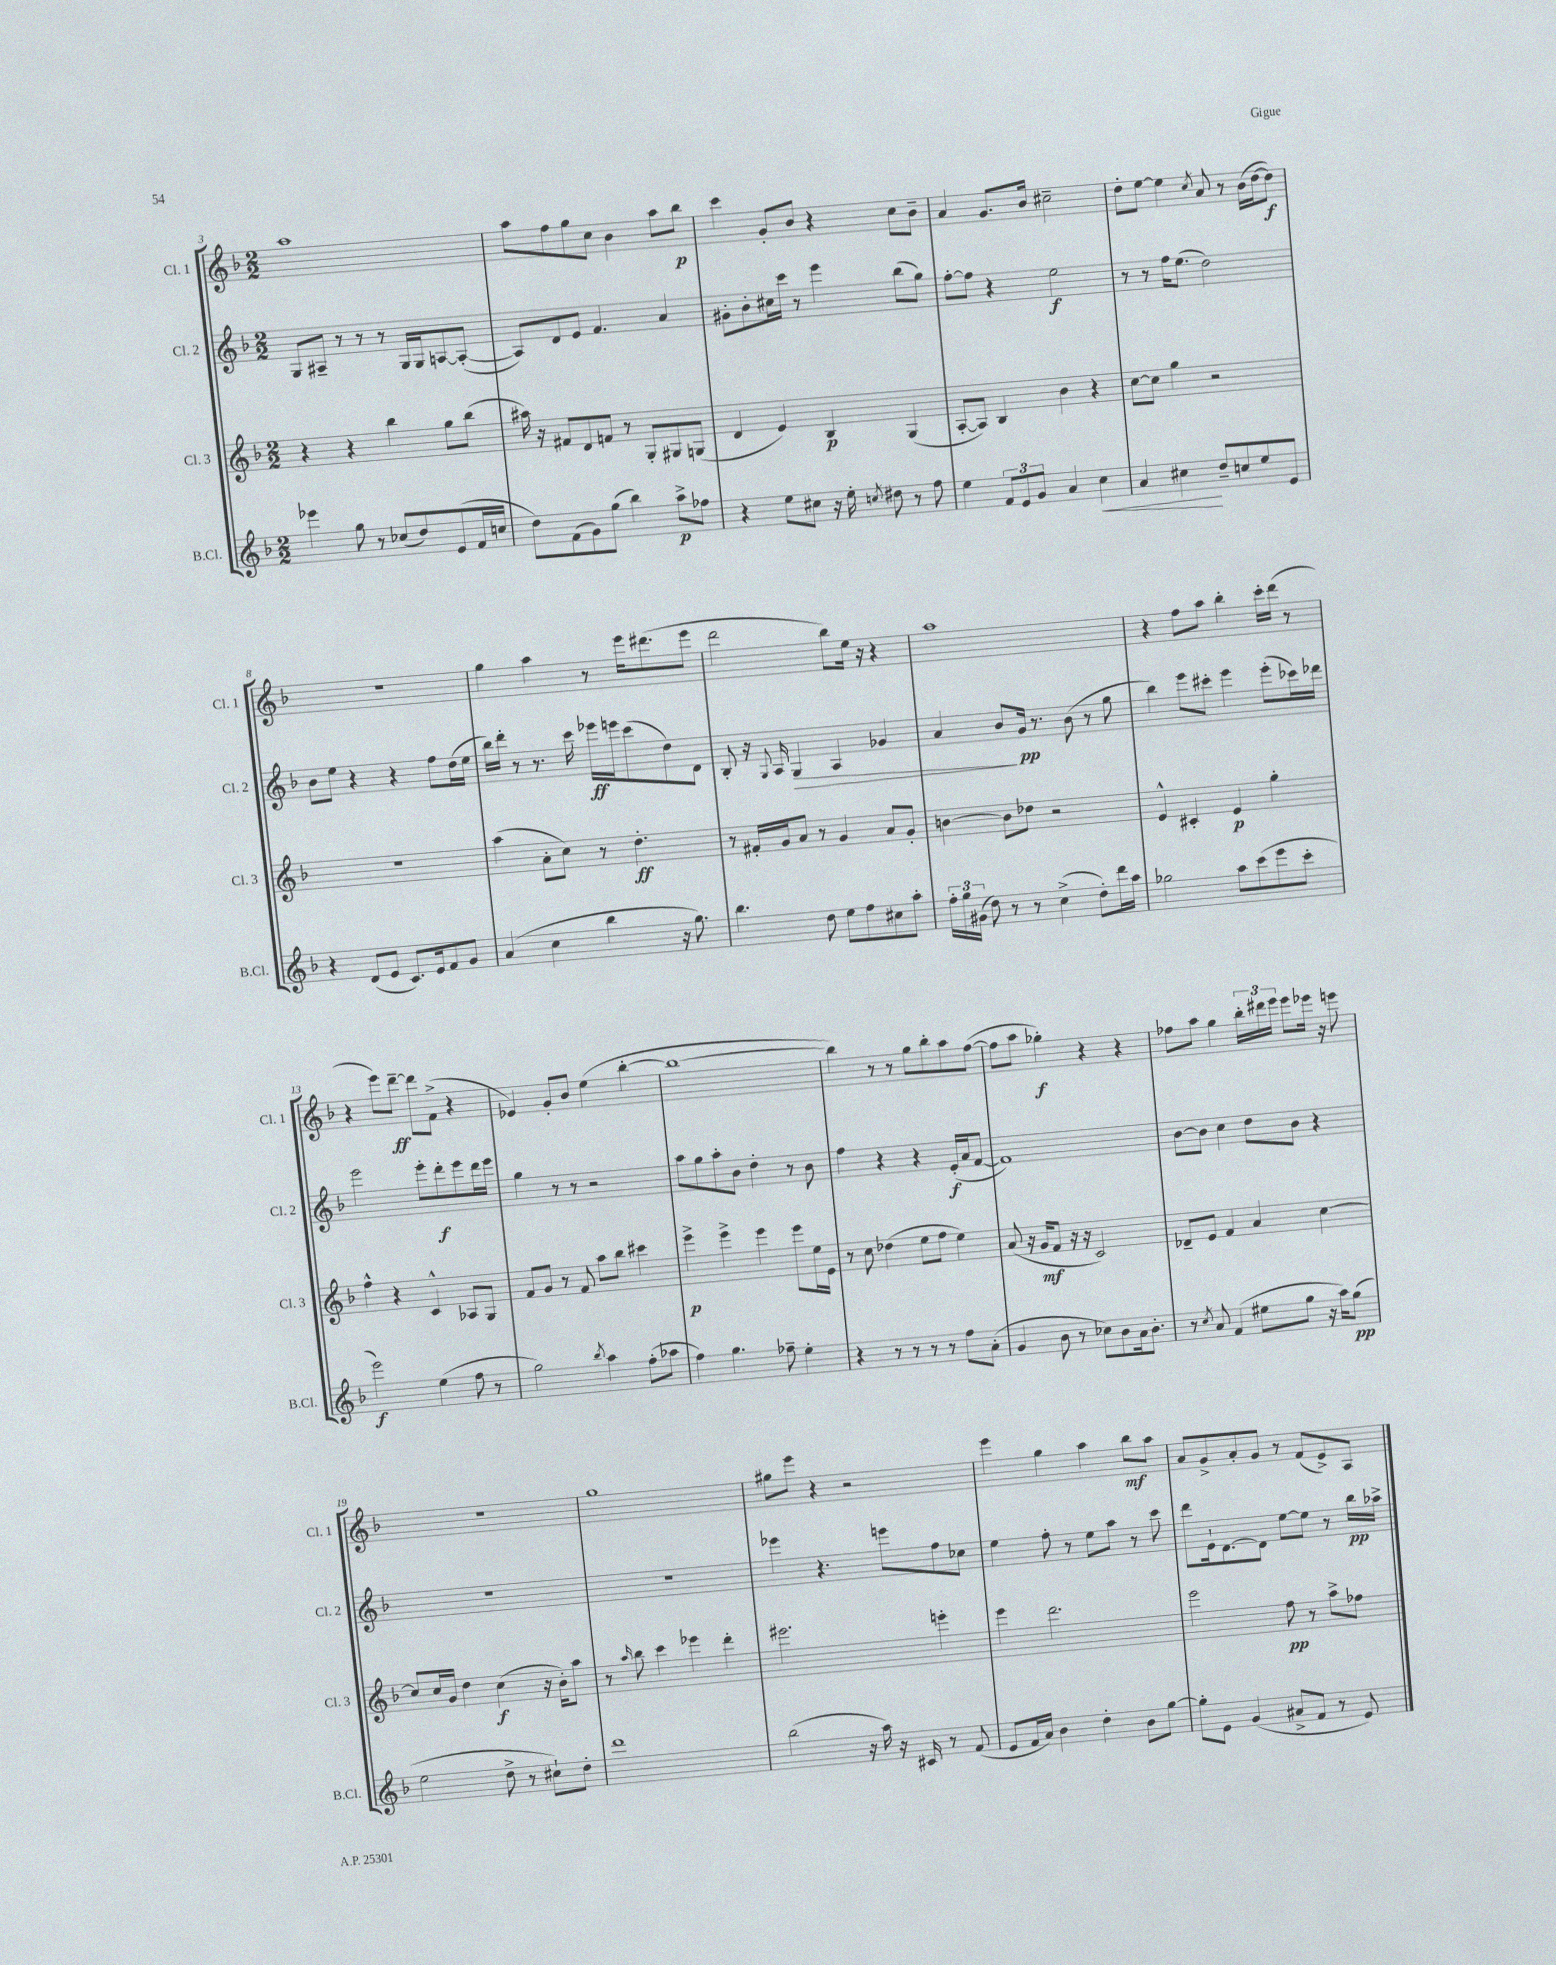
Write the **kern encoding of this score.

**kern	**kern	**kern	**kern
*staff4	*staff3	*staff2	*staff1
*clefG2	*clefG2	*clefG2	*clefG2
*k[b-]	*k[b-]	*k[b-]	*k[b-]
*M2/2	*M2/2	*M2/2	*M2/2
4eee-\	4r	8G/L	1aa
.	.	8A#~/J	.
8gg\	4r	8r	.
8r	.	8r	.
(8cc-/L	4bb-\	8r	.
8dd/)	.	16G/LL	.
.	.	16G/J	.
(8e/	8gg\L	[8A/	.
16f/L	(8bb-\J	(8A'/_J	.
16cc/JJ	.	.	.
=	=	=	=
8dd\L)	16aa#\)	8A/]L)	8aa\L
.	16r	.	.
(8f\	8f#/L	8d/	8ff\
8g\)	8d/	8e/J	8gg\
(8gg\J	8f/J	4.f/	8cc\J
4bb-\)	8r	.	4b-\
.	8G'/L	.	.
8aa^\L	8G#/	4a/	8aa\L
8ff-\J	(8G/J	.	8bb-\J
=	=	=	=
4r	4d/	8g#'\L	4ccc\
.	.	8b-'\	.
8ee\L	4e/)	16cc#\L	8g'/L
.	.	16ccc\JJ	.
8cc#\J	.	8r	8b-/J
16r	4B-/	4eee\	4r
16ee'\	.	.	.
8qcc/	.	.	.
8dd#\	.	.	.
8r	(4G/	(8bb-\L	8cc\L
8ff\	.	8gg\J)	8b-~\J
=	=	=	=
4ee\	[8A'/L	[8ff'\L	4a/
.	8A/]J)	8ff\]J	.
12f/L	4B-/	4r	8.g/L
12e/	.	.	.
12g/J	.	.	.
.	.	.	16b-/Jk
4a/	4b-\	2ee\	2cc#~\
4cc\	4r	.	.
=	=	=	=
4a/	[8cc\L	8r	8dd'\L
.	8cc\]J	8r	[8ee\J
4cc#\	4gg\	16ff\LK	4ee\]
.	.	(8.ee\J	.
.	.	.	8qcc/
8dd~/L	2r	2dd\)	8a/
8cc/	.	.	8r
8ee/	.	.	(16b-\LL
.	.	.	[16dd\J
8e/J	.	.	8dd\]J)
=	=	=	=
4r	1r	8b-\L	1r
.	.	8ee\J	.
(8d/L	.	4r	.
8e/J	.	.	.
8.c/L)	.	4r	.
16e/k	.	.	.
8f/	.	8ff\L	.
8g/J	.	(16dd\L	.
.	.	16ee\JJ	.
=	=	=	=
(4a/	(4aa\	16bb-\LL)	4gg\
.	.	16ddd'\JJ	.
.	.	8r	.
4cc\	8a'\L	8.r	4aa\
.	8cc\J)	.	.
.	.	16ccc\	.
4bb-\	8r	16eee-\LL	8r
.	.	16eee\J	.
.	4.dd'\	(8ccc\	16eee\LK
.	.	.	(8.ddd#\
16r	.	8dd\)	.
8.gg\)	.	.	.
.	.	8d\J	8eee\J
=	=	=	=
4.bb-\	8r	8B-'/	2ddd\
.	16f#'/LL	16r	.
.	.	8qqG/	.
.	16g/J	16A/	.
.	8a/J	4G/	.
8dd\	8r	.	.
8ee\L	4g/	4A/	8bb-\L)
8ff\	.	.	16ee\Jk
.	.	.	16r
8cc#\	8a/L	4g-/	4r
8aa'\J	8g'/J	.	.
=	=	=	=
24ff'\LL	[4b\	4a/	1aa
24gg\	.	.	.
(24g#\JJ	.	.	.
8dd\)	.	.	.
8r	8b\]L	8b-/L	.
8r	8dd-\J	16g/Jk	.
.	.	8.r	.
(4cc^\	2r	.	.
.	.	(8b-\	.
8dd'\L)	.	8r	.
16ddd\L	.	8gg\	.
16aa\JJ	.	.	.
=	=	=	=
2gg-\	4e^^/	4bb-\)	4r
.	4c#'/	8eee\L	8ff\L
.	.	8ccc#'\J	8aa\J
8aa\L	4e/	4eee\	4bb-'\
(8ccc\	.	.	.
8eee\	4gg'\	(8eee'\L	16ccc'\LL
.	.	.	(16ddd\JJ
8ccc'\J	.	16ccc-\L)	8r
.	.	16ddd-\JJ	.
=	=	=	=
2eee\)	4ff^^\	2eee\	4r
.	4r	.	8eee\L)
.	.	.	[8ddd~\J
(4ee\	4c^^/	8eee'\L	8ddd\]L
.	.	8ddd'\	(8f^\J
8ff\	8A-/L	8eee\	4r
8r	8G/J	16ddd\L	.
.	.	16eee\JJ	.
=	=	=	=
2gg\)	8f/L	4gg\	4e-/)
.	8g/J	.	.
.	8r	8r	8g'/L
.	8f/	8r	8b-/J
8qbb-/	.	.	.
4aa\	8aa\L	2r	(4ee\
.	8bb-\J	.	.
(8ff'\L	4ccc#\	.	[4bb-'\
8aa-\J	.	.	.
=	=	=	=
4ff\)	4eee^\	8aa\L	1bb-_
.	.	8gg\	.
4.gg\	4eee^\	8aa'\	.
.	.	8b-\J	.
.	4eee\	4dd'\	.
8ff-~\	.	.	.
4ee'\	8eee\L	8r	.
.	16ee\L	8b-\	.
.	16e\JJ	.	.
=	=	=	=
4r	8r	4ff\	4bb-\])
.	8cc\	.	.
8r	(4dd-\	4r	8r
8r	.	.	8r
8r	8ee\L	4r	8gg\L
8r	8ff\J	.	8bb-'\
8ff\L	4ee\)	(16e'/LL	8aa\
.	.	16a/J	.
(8a'\J	.	[8f/J	([8ff\J
=	=	=	=
4g/	(8a/	1f])	8ff\]L
.	16r	.	8aa\J
.	16g/LK	.	.
8b-\	8f/J	.	4gg-'\)
8r	16r	.	.
.	16r	.	.
8cc-\L)	2c/)	.	4r
8b-\	.	.	.
16a\k	.	.	4r
8.b-'\J	.	.	.
=	=	=	=
8r	8d-~/L	[8b-\L	8ff-\L
8qcc/	.	.	.
8a/	8e/J	8b-\]J	8aa\J
(4f/	4f/	4cc\	4gg\
8ee#\L	4a/	8dd\L	24bb-'\LL
.	.	.	24ddd#\
.	.	.	24eee\JJ
8gg\J	.	8b-\J	8eee\L
16r	[4cc\	4r	16eee-\Jk
16aa\LK)	.	.	16r
(8gg\J	.	.	8eee\
=	=	=	=
2ee\	8cc/]L	1r	1r
.	16cc/L	.	.
.	16g/JJ	.	.
.	4dd\	.	.
8dd^\	(4cc\	.	.
8r	.	.	.
8cc#`\L)	16r	.	.
.	16b-'\LK)	.	.
8dd'\J	8aa\J	.	.
=	=	=	=
1ddd	8r	1r	1gg
.	16qqaa/	.	.
.	8bb-\	.	.
.	4ccc\	.	.
.	4eee-\	.	.
.	4ddd'\	.	.
=	=	=	=
(2bb-\	2.eee#\	4eee-\	8gg#\L
.	.	.	8eee\J
.	.	4.r	4r
16r	.	.	2r
16aa\)	.	.	.
16r	.	8eee\L	.
16c#/	.	.	.
8r	4eee'\	8ff\	.
(8f/	.	8cc-\J	.
=	=	=	=
8e/L	4eee\	4ee\	4eee\
16f/L	.	.	.
16a/JJ)	.	.	.
4b-\	2.ddd\	8ff'\	4gg\
.	.	8r	.
4dd'\	.	8ee\L	4aa\
.	.	8aa\J	.
8b-\L	.	8r	8bb-\L
[8gg\J	.	8ccc\	8aa\J
=	=	=	=
8gg'\]L	2eee\	8ddd\L	8a/L
8e\J	.	16e`\k	8g^/
.	.	[8.d\	.
(4g/	.	.	8a'/
.	.	8d\]J	8g/J
8a#^/L	8ff\	[8ee\L	8r
8f/J	8r	8ee\]J	(8f/L
8r	8aa^\L	8r	8e^/)
8e/)	8ff-\J	16bb-\LL	8A/J
.	.	16aa-^\JJ	.
==	==	==	==
*-	*-	*-	*-
